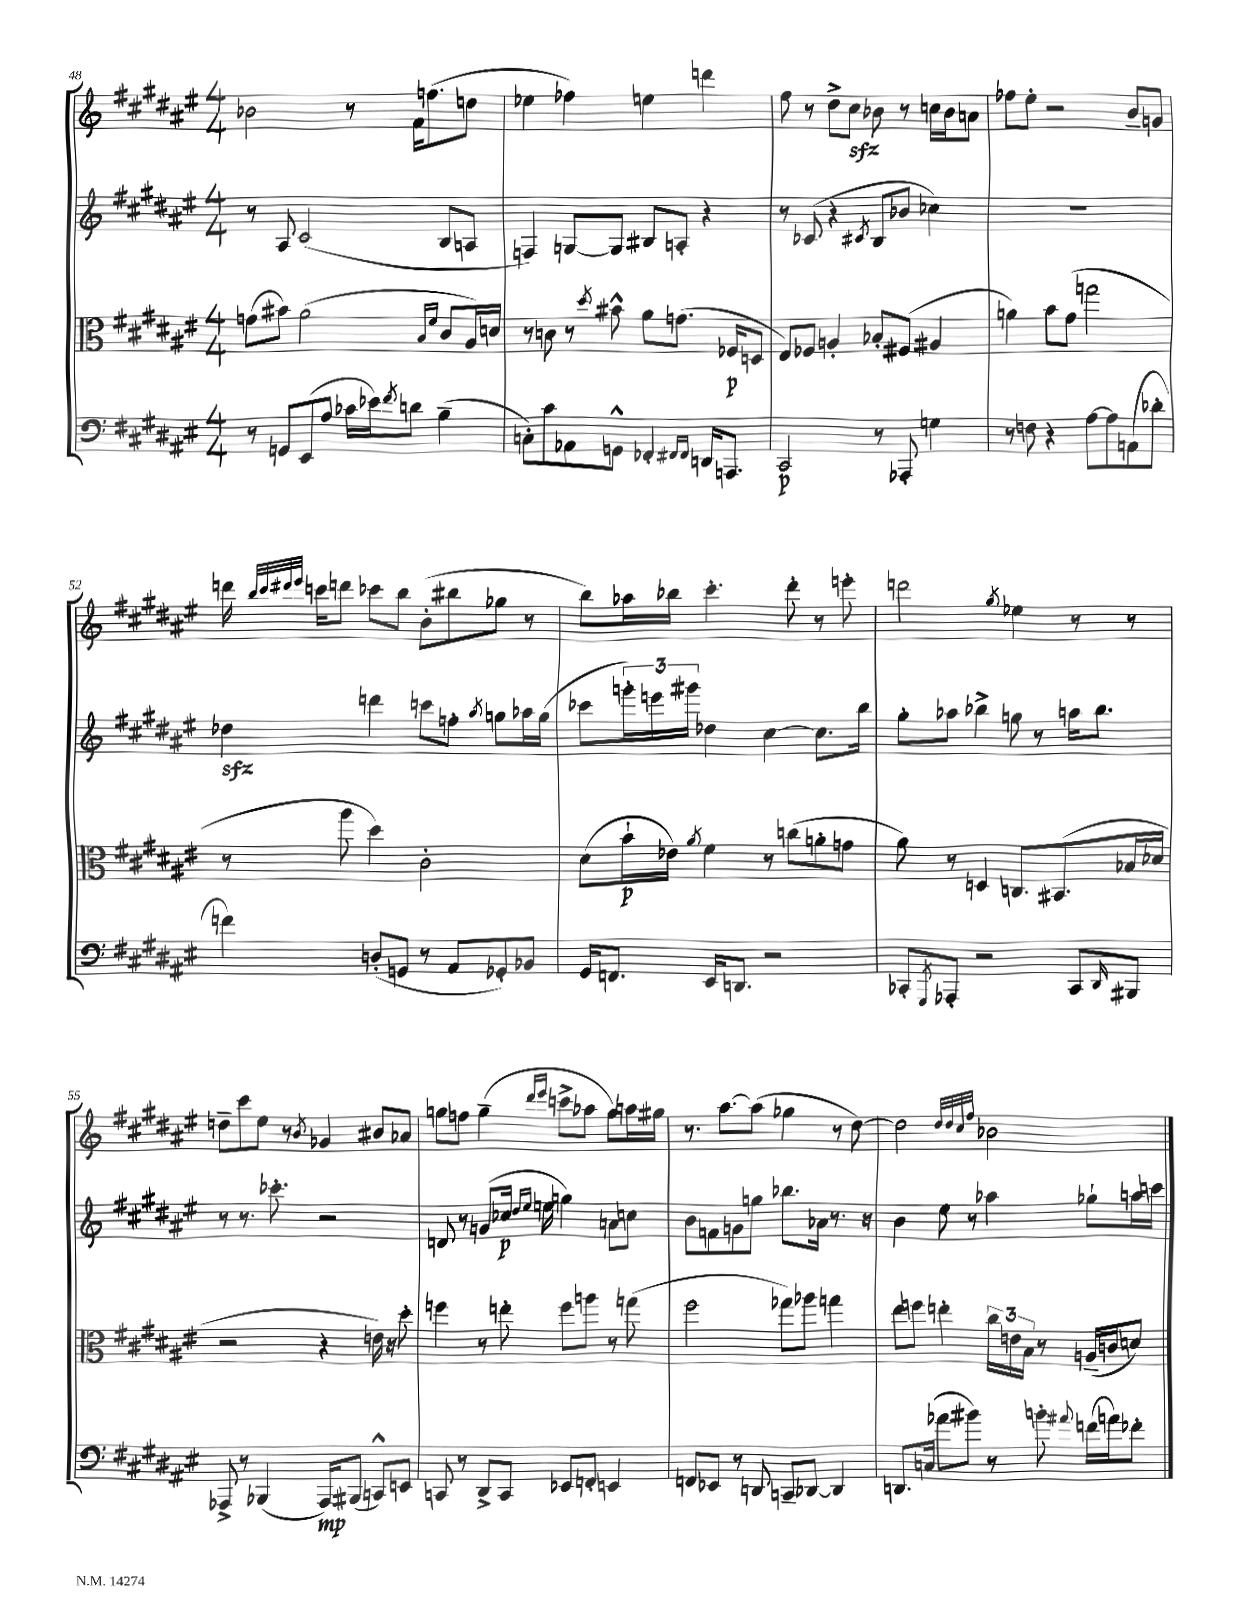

**kern	**kern	**kern	**kern
*staff4	*staff3	*staff2	*staff1
*clefF4	*clefC3	*clefG2	*clefG2
*k[f#c#g#d#a#e#]	*k[f#c#g#d#a#e#]	*k[f#c#g#d#a#e#]	*k[f#c#g#d#a#e#]
*M4/4	*M4/4	*M4/4	*M4/4
8r	(8g	8r	2b-
8GG	8b#)	8A#	.
(8EE#	(2a#	(2c#	.
8A#	.	.	.
16c-	.	.	8r
16e-)	.	.	.
8qf#	.	.	.
8d	.	.	16f#
.	.	.	(8.ff
.	16qqB	.	.
.	16qqf#	.	.
(4B~	8c#	8B	.
.	16A#)	8A	8dd
.	16d	.	.
=	=	=	=
8C')	8r	4F)	4ee-
8c#	8c	.	.
8AA-	8r	[8G	4ff-)
.	8qdd#	.	.
8GG^^	8b#^^	8G]	.
4FF-'	8a#	8B#	4ee
.	(8.g	8A'	.
16qqFF#	.	.	.
16qqFF#	.	.	.
16DD	.	4r	4ddd
8.AAA	16F-	.	.
.	8D	.	.
=	=	=	=
2CC#	8E#)	8r	8ff#
.	8F-	(8c-	8r
.	4A'	4r	8dd#^
.	.	.	8cc#
.	.	8qc#	.
8r	8B-'	8B	8b-
8AAA-'	(8F#	8b-	8r
4G	4A#	4cc-)	16cc
.	.	.	16b-
.	.	.	8a
=	=	=	=
8r	4a)	1r	8ff-
8F	.	.	8ee#'
4r	8b	.	2r
.	(8g#	.	.
[8A#	2gg	.	.
8A#]	.	.	.
(8AA	.	.	8b~
8d-'	.	.	8g
=	=	=	=
4f)	8r	4dd-	16ddd
.	.	.	32qqbb
.	.	.	32qqccc#
.	.	.	32qqddd#
.	.	.	32qqeee#
.	.	.	16ccc
.	8aa#	.	8ddd
(8D'	4dd#)	4ddd	8ccc-
8GG	.	.	8bb
8r	2c#'	8ccc	(8b'
8AA#	.	8ff'	8bb#
.	.	8qaa#	.
8GG-')	.	8gg	8gg-
8BB-	.	16aa-	8r
.	.	(16gg	.
=	=	=	=
16GG#	(8d#	8ccc-	8bb)
8.FF	.	.	.
.	16b`	24ggg')	16aa-
.	.	24eee	.
.	16e-)	.	16bb-
.	.	24ggg#	.
.	8qa#	.	.
16EE#	4f#	4dd-	4.ccc#'
8.DD	.	.	.
2r	8r	[4cc#	.
.	(8cc	.	8ddd#'
.	8a'	8.cc#]	8r
.	8g	.	8eee'
.	.	16bb	.
=	=	=	=
8CC-'	8a#)	8gg#'	2ddd
8qGGG#	.	.	.
8AAA-'	8r	8aa-	.
2r	4D	4bb-^	.
.	.	.	8qgg#
.	8.C	8gg	4ee-
.	.	8r	.
.	(8.BB#	.	.
8CC-	.	16aa	8r
.	.	8.bb-	.
16qqDD#	.	.	.
8BBB#	16B-	.	8r
.	16d-	.	.
=	=	=	=
8AAA-^	2r	8r	8dd~
8r	.	8.r	8ccc#
(4BBB-	.	.	8ee#
.	.	8.ccc-'	.
.	.	.	8r
.	.	.	8qb
16AAA-)	4r	2r	4g-
(8.BBB#	.	.	.
8CC^^)	16e)	.	8b#
.	16r	.	.
8EE	8dd#'	.	8a-
=	=	=	=
8CC	4ff	8d	8gg
8r	.	8r	8ff
8DD#^	8r	(8g	(4gg~
8CC	8ee'	16cc-	.
.	.	16qqdd#	.
.	.	16qqee#	.
.	.	16ee	.
.	.	.	16qqddd#
.	.	.	16qqeee#
8EE-	8ff	4gg)	8ccc^
8FF'	8aa	.	8aa-
4EE	8r	8a	8gg)
.	(8gg	8cc	16aa
.	.	.	16gg#
=	=	=	=
8FF	2ff#	8b	8.r
8EE-	.	8f	.
.	.	.	[8.aa#
8r	.	8g	.
8DD	.	8gg	(8aa#]
8CC~	8gg-)	8.bb-	4gg-
[8DD-	8aa-	.	.
.	.	16a-	.
4DD-]	4gg	8.r	8r
.	.	.	[8dd#)
.	.	16r	.
=	=	=	=
8.DD	8ee#	4b	2dd#]
.	8ff	.	.
(16C	.	.	.
8a-	4ee'	8ee#	.
8b#)	.	8r	.
.	.	.	32qqdd#
.	.	.	32qqdd#
.	.	.	32qqcc#
.	.	.	32qqff#
8r	24cc#	4aa-	2b-
.	24e	.	.
.	24B	.	.
8b'	8r	.	.
8qqa#	.	.	.
(16f	(16A~	8gg-`	.
16a)	16c	.	.
8f-'	8d)	16aa	.
.	.	16ccc	.
==	==	==	==
*-	*-	*-	*-
